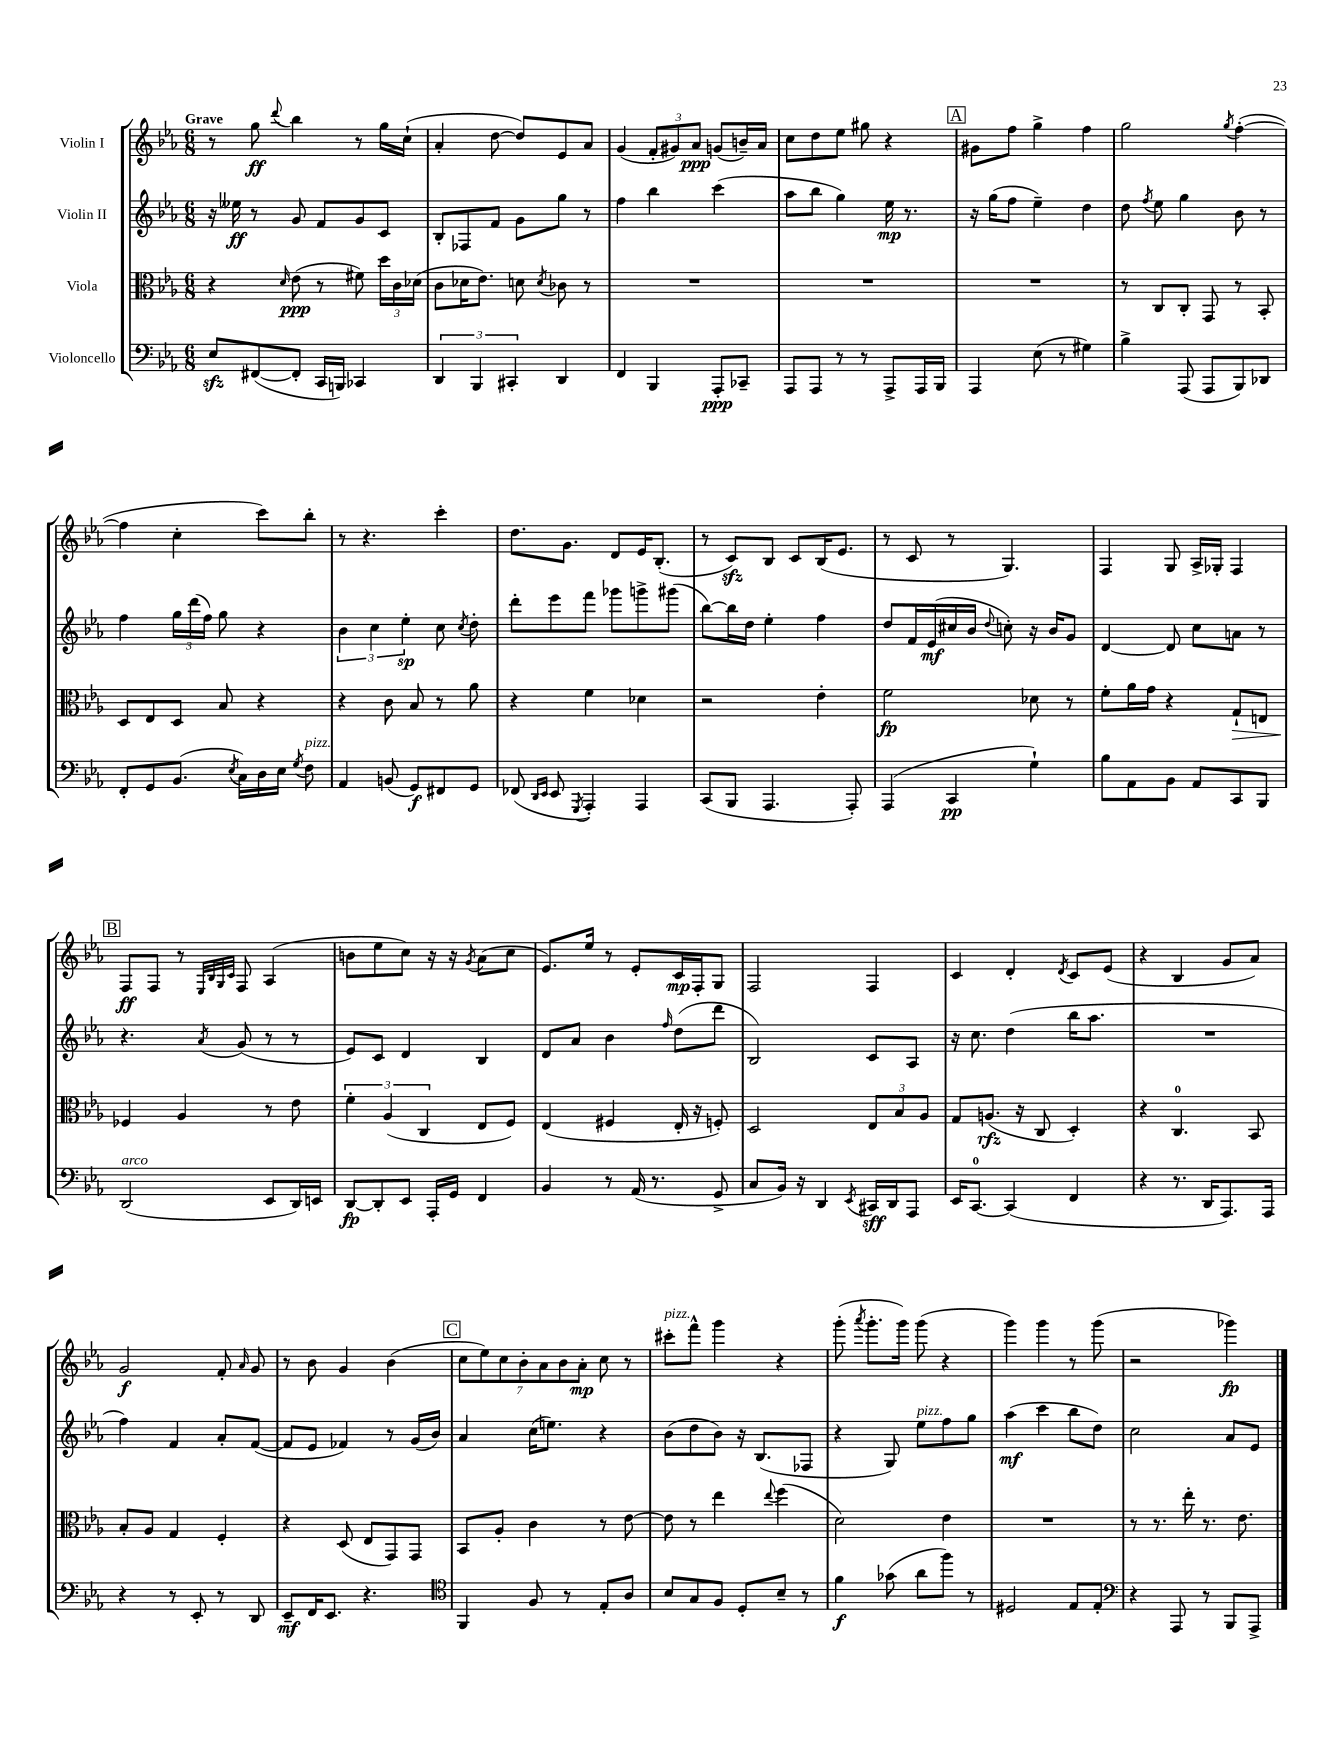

**kern	**kern	**kern	**kern
*staff4	*staff3	*staff2	*staff1
*clefF4	*clefC3	*clefG2	*clefG2
*k[b-e-a-]	*k[b-e-a-]	*k[b-e-a-]	*k[b-e-a-]
*M6/8	*M6/8	*M6/8	*M6/8
8E-	4r	16r	8r
.	.	16ee--	.
([8FF#	.	8r	8gg
.	16qqd	.	8qqddd
8FF#']	(8e-	8g	4bb-
16CC	8r	8f	.
16BBB)	.	.	.
4CC-	8f#)	8g	8r
.	24dd	8c	16gg
.	24c	.	.
.	.	.	(16cc`
.	(24d-	.	.
=	=	=	=
6DD	8c	8B-'	4a-'
.	16d-	8F-	.
6BBB-	.	.	.
.	8.e-)	.	.
.	.	8f	[8dd
6CC#'	.	.	.
.	8d	8g	8dd])
.	8qd	.	.
4DD	8c-	8gg	8e-
.	8r	8r	8a-
=	=	=	=
4FF	2.r	4ff	(4g
4BBB-	.	4bb-	12f'
.	.	.	12g#)
.	.	.	12a-
8AAA-'	.	(4ccc	(8g
8CC-~	.	.	16b~)
.	.	.	16a-
=	=	=	=
8AAA-	2.r	8aa-	8cc
8AAA-	.	8bb-	8dd
8r	.	4gg)	8ee-
8r	.	.	8gg#
8AAA-^	.	16ee-	4r
.	.	8.r	.
16AAA-	.	.	.
16BBB-	.	.	.
=	=	=	=
4AAA-	2.r	16r	8g#
.	.	(16gg	.
.	.	8ff	8ff
(8E-	.	4ee-~)	4gg^
8r	.	.	.
4G#)	.	4dd	4ff
=	=	=	=
4B-^	8r	8dd	2gg
.	.	8qff	.
.	8C	8ee-	.
(8AAA-	8C'	4gg	.
8AAA-	8GG	.	.
.	.	.	8qgg
8BBB-)	8r	8b-	([4ff'
8DD-	8BB-'	8r	.
=	=	=	=
8FF'	8D	4ff	4ff]
8GG	8E-	.	.
(8.BB-	8D	24gg	4cc'
.	.	(24ddd	.
.	.	24ff)	.
.	8B-	8gg	.
8qE-	.	.	.
16C)	.	.	.
16D	4r	4r	8ccc)
16E-	.	.	.
8qG	.	.	.
8F	.	.	8bb-'
=	=	=	=
4AA-	4r	6b-	8r
.	.	.	4.r
.	.	6cc	.
(8BB	8c	.	.
.	.	6ee-'	.
8GG)	8B-	.	.
8FF#	8r	8cc	4ccc'
.	.	8qcc	.
8GG	8a-	8dd'	.
=	=	=	=
(8FF-	4r	8ddd'	8.dd
16qqDD	.	.	.
16qqEE-	.	.	.
8EE-	.	8eee-	.
.	.	.	8.g
8qGGG	.	.	.
4AAA-')	4f	8fff	.
.	.	8ggg-	8d
4AAA-	4d-	8ggg^	16e-
.	.	.	(8.B-'
.	.	(8ggg#	.
=	=	=	=
(8CC	2r	[8bb-)	8r
8BBB-	.	16bb-]	8c)
.	.	16dd	.
4.AAA-	.	4ee-'	8B-
.	.	.	8c
.	4e-'	4ff	(16B-
.	.	.	8.e-
8AAA-')	.	.	.
=	=	=	=
(4AAA-	2f	8dd	8r
.	.	16f	8c
.	.	(16e-	.
4CC	.	16cc#	8r
.	.	16b-	.
.	.	8qqdd	.
.	.	8cc')	4.G)
4G`)	8d-	16r	.
.	.	16b-	.
.	8r	8g	.
=	=	=	=
8B-	8f'	[4d	4F
8AA-	16a-	.	.
.	16g	.	.
8BB-	4r	8d]	8G
8AA-	.	8cc	16A-^
.	.	.	16G-'
8CC	8G`	8a	4F
8BBB-	8E	8r	.
=	=	=	=
(2DD	4F-	4.r	8F
.	.	.	8F
.	4A-	.	8r
.	.	.	32qqE-
.	.	.	32qqB-
.	.	.	32qqG
.	.	8qa-	32qqc
.	.	(8g	8F
8EE-	8r	8r	(4A-
16DD)	8e-	8r	.
16EE	.	.	.
=	=	=	=
[8DD	6f'	8e-)	8b
8DD']	.	8c	8ee-
.	(6A-	.	.
8EE-	.	4d	8cc)
.	6C	.	.
16AAA-'	.	.	16r
16GG	.	.	16r
.	.	.	8qg
4FF	8E-	4B-	(8a-
.	8F)	.	8cc
=	=	=	=
4BB-	(4E-	8d	8.e-)
.	.	8a-	.
.	.	.	16ee-
8r	4F#	4b-	8r
(16AA-	.	.	8e-'
8.r	.	.	.
.	.	16qqff	.
.	16E-'	(8dd	16c
.	16r	.	16F'
8GG^	8F')	8ddd	8G
=	=	=	=
8C	2D	2B-)	2F
16BB-)	.	.	.
16r	.	.	.
4DD	.	.	.
8qEE-	.	.	.
16CC#	12E-	8c	4F
16DD	.	.	.
.	12B-	.	.
8AAA-	.	8A-	.
.	12A-	.	.
=	=	=	=
16EE-	8G	16r	4c
[8.CC	.	8.cc	.
.	(8.A	.	.
(4CC]	.	(4dd	4d'
.	16r	.	.
.	8C	.	.
.	.	.	8qd
4FF	4D')	16bb-	8c
.	.	8.aa-	.
.	.	.	(8e-
=	=	=	=
4r	4r	2.r	4r
8.r	4.C	.	4B-
16DD	.	.	.
8.AAA-)	.	.	8g
.	8BB-	.	8a-)
16AAA-	.	.	.
=	=	=	=
4r	8B-'	4ff)	2g
.	8A-	.	.
8r	4G	4f	.
8EE-'	.	.	.
8r	4F'	8a-'	8f'
.	.	.	16qqa-
8DD	.	([8f	8g
=	=	=	=
8EE-~	4r	8f]	8r
16FF	.	8e-	8b-
8.EE-	.	.	.
.	(8D	4f-)	4g
4.r	8E-	.	.
.	8GG)	8r	(4b-
.	8GG	(16g	.
.	.	16b-)	.
=	=	=	=
*clefC4	*	*	*
4FF	8BB-	4a-	14cc
.	.	.	14ee-)
.	8A-'	.	.
.	.	.	14cc
.	.	.	14b-'
8F	4c	(16cc	.
.	.	.	14a-
.	.	8.ee)	.
.	.	.	14b-
8r	.	.	.
.	.	.	14a-'
8E-'	8r	4r	8cc
8A-	[8e-	.	8r
=	=	=	=
8B-	8e-]	(8b-	8ccc#'
8G	8r	8dd	8fff^^
8F	4ee-	8b-)	4ggg
8D'	.	16r	.
.	.	(8.B-	.
.	8qqee-	.	.
8B-~	(4ff	.	4r
8r	.	8F-	.
=	=	=	=
4f	2d)	4r	(8ggg'
.	.	.	8qaaa-
.	.	.	8.ggg'
(8g-	.	8G)	.
.	.	.	16ggg)
8a-	.	8ee-	(8ggg
8ff)	4e-	8ff	4r
8r	.	8gg	.
=	=	=	=
2D#	2.r	(4aa-	4ggg)
.	.	4ccc	4ggg
8E-	.	8bb-	8r
8E-'	.	8dd)	(8ggg
=	=	=	=
*clefF4	*	*	*
4r	8r	2cc	2r
.	8.r	.	.
8AAA-	.	.	.
.	16ee-'	.	.
8r	8.r	.	.
8BBB-	.	8a-	4ggg-)
.	8.e-	.	.
8AAA-^	.	8e-	.
==	==	==	==
*-	*-	*-	*-
